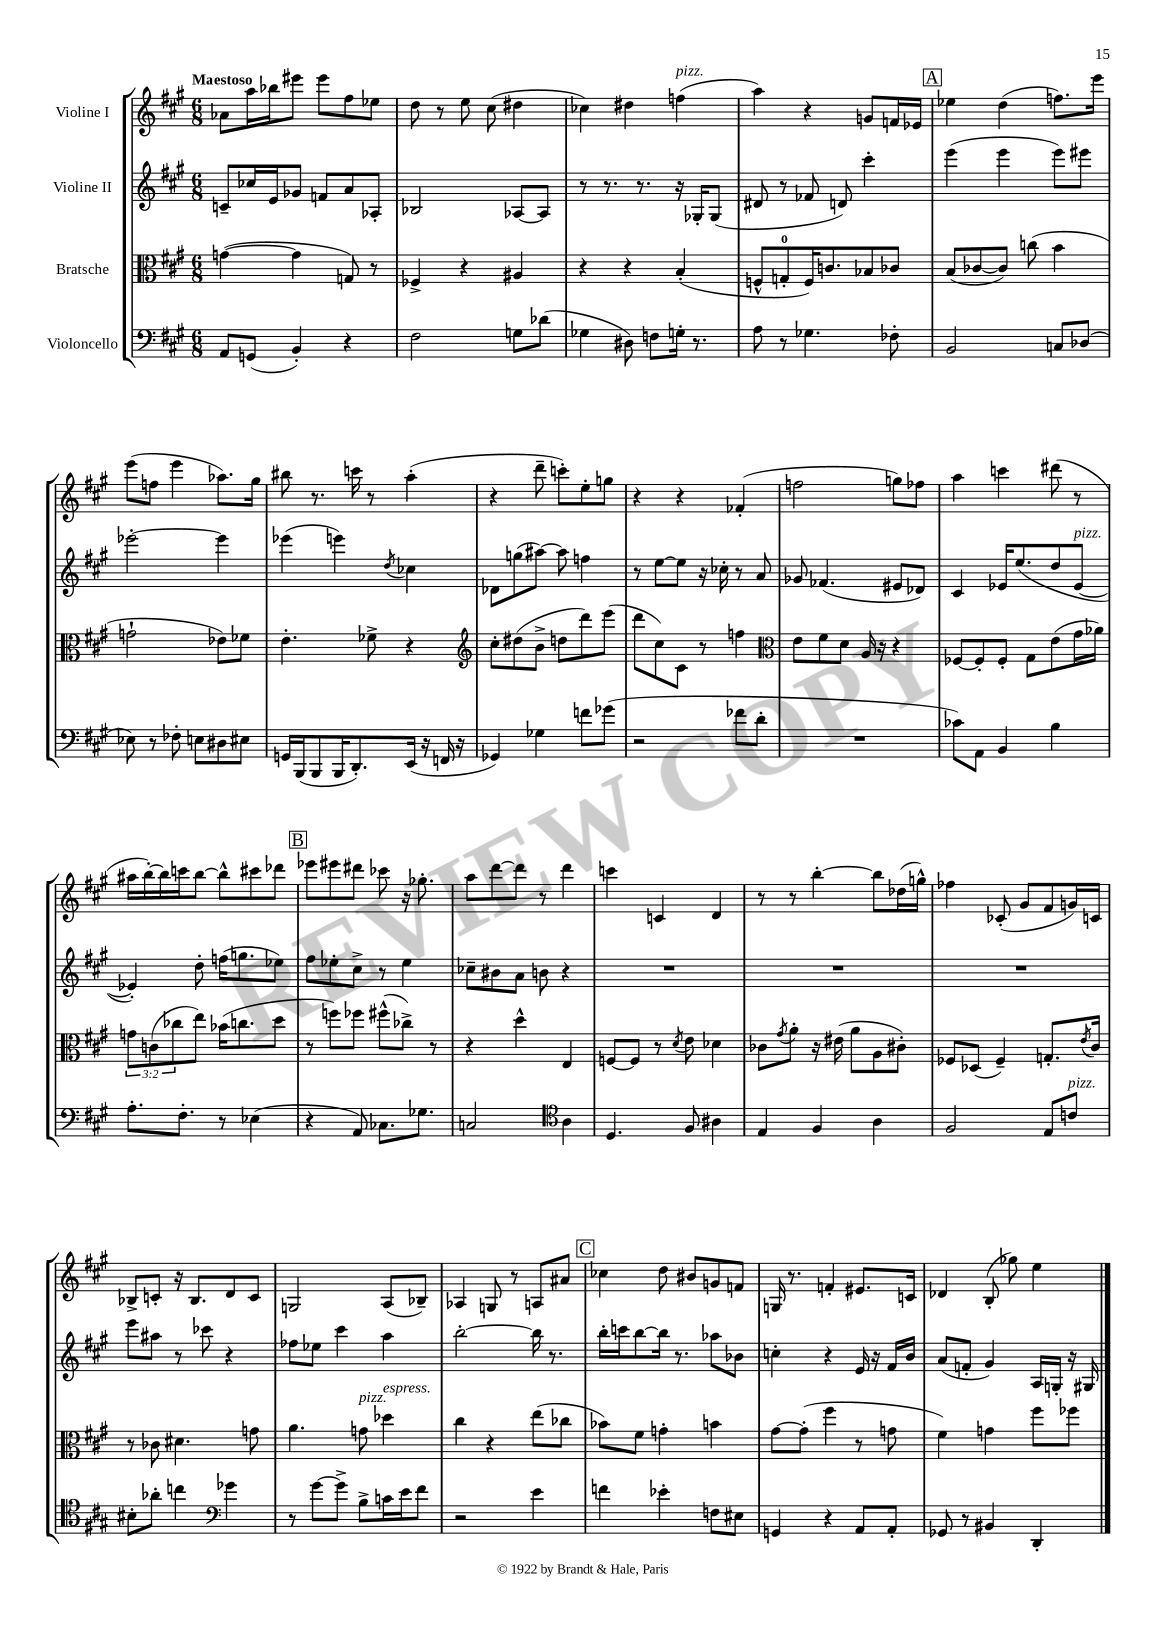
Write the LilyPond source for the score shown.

<<
\new StaffGroup <<
\new Staff = "s0" \with { instrumentName = "Violine I" } {
    \clef treble \key a \major \numericTimeSignature \time 6/8 \tempo "Maestoso"
    aes'8 a''16 bes''16 eis'''8 eis'''8 fis''8 ees''8 |
    d''8 r8 e''8 cis''8( dis''4 |
    ces''4) dis''4 f''4^\markup { \italic "pizz." }( |
    a''4) r4 g'8 f'16 ees'16 |
    \mark \markup { \box "A" } ees''4 d''4( f''8.) e'''16 |
    e'''8( f''8 e'''4 aes''8.) gis''16 |
    bis''8 r8. c'''16 r8 a''4-.( |
    r4 d'''8-- c'''8-.) e''8-. g''8 |
    r4 r4 fes'4-.( |
    f''2 g''8) fes''8 |
    a''4 c'''4 dis'''8( r8 |
    ais''16 b''16~-.) b''16 c'''16 b''8~ b''8-^ cis'''8 des'''8 |
    \mark \markup { \box "B" } ees'''8 eis'''8 dis'''8 ces'''8 r16 ges''8.-. |
    a''8 d'''8~ d'''8 r8 d'''4 |
    c'''4 c'4 d'4 |
    r8 r8 b''4~-. b''8 des''16( g''16-^) |
    fes''4 ces'8-.( gis'8 fis'8 g'16) c'16 |
    bes8-> c'8-. r16 bes8. d'8 c'8 |
    g2 a8( bes8--) |
    aes4 g8 r8 a8 ais'8 |
    \mark \markup { \box "C" } ces''4 d''8 bis'8 g'8 f'8 |
    g16 r8. f'4-. eis'8. c'16 |
    des'4 b8-.( ges''8) e''4 \bar "|." |
}
\new Staff = "s1" \with { instrumentName = "Violine II" } {
    \clef treble \key a \major \numericTimeSignature \time 6/8
    c'8-- ces''16 e'16 ges'8 f'8 a'8 aes8-. |
    bes2 aes8~ aes8 |
    r8 r8. r8. r16 ges16-. ges8( |
    dis'8 r8 fes'8 d'8) cis'''4-. |
    \mark \markup { \box "A" } e'''4( e'''4 e'''8) eis'''8 |
    ees'''2~-. ees'''4 |
    ees'''4( e'''4) \acciaccatura { d''8 } ces''4 |
    des'8 g''8( ais''8~) ais''8 f''4 |
    r8 e''8~ e''8 r16 ces''16-. r8 a'8 |
    ges'8 fes'4.( eis'8 des'8) |
    cis'4 ees'16 e''8.( d''8 ees'8~^\markup { \italic "pizz." } |
    ees'4-.) d''8-. f''16( g''8. ees''8) |
    \mark \markup { \box "B" } fis''8 ees''8-. cis''8-> r8 ees''4 |
    ces''8-- bis'8 a'8 b'8 r4 |
    R2. |
    R2. |
    R2. |
    e'''8 ais''8 r8 ces'''8 r4 |
    fes''8 ees''8 cis'''4 a''4 |
    b''2~-. b''16 r8. |
    \mark \markup { \box "C" } b''16-. c'''16 b''8~ b''16 r8. aes''8 bes'8 |
    c''4-. r4 e'16 r16 fis'16 b'16 |
    a'8( f'8-. gis'4) a16 g16-. r16 gis16 \bar "|." |
}
\new Staff = "s2" \with { instrumentName = "Bratsche" } {
    \clef alto \key a \major \numericTimeSignature \time 6/8 \override Staff.TupletNumber.text = #tuplet-number::calc-fraction-text
    g'4~( g'4 g8) r8 |
    fes4-> r4 ais4 |
    r4 r4 b4-.( |
    f8-^ g8-0-. f16) c'8. bes8 ces'8 |
    \mark \markup { \box "A" } b8( ces'8~ ces'8) c''8( b'4 |
    g'2-! ees'8) fes'8 |
    e'4.-. fes'8-> r4 |
    \clef treble cis''8-. dis''8( b'8-> d''8 d'''8) e'''8( |
    d'''8 cis''8) cis'8 r8 f''4 |
    \clef alto e'8 fis'8 d'8 a16 r16 r4 |
    fes8~ fes8-. fes8-. gis8 e'8( gis'16 aes'16) |
    \tuplet 3/2 { g'8 c'8( ces''8 } e''8) bes'16( c''8. d''8 |
    \mark \markup { \box "B" } r8 f''8) fes''8 fis''8-^( ces''8->) r8 |
    r4 d''4-^ e4 |
    f8~ f8 r8 \acciaccatura { d'8 } e'8 des'4 |
    ces'8 \acciaccatura { gis'8 } a'8-. r16 eis'16( a'8 a8 cis'8-.) |
    fes8 des8( fes4--) g8.-. \acciaccatura { e'8 } cis'16 |
    r8 ces'8 dis'4. g'8 |
    a'4. g'8^\markup { \italic "pizz." } des''4^\markup { \italic "espress." } |
    cis''4 r4 e''8( ces''8 |
    \mark \markup { \box "C" } bes'8) fis'8 g'4-. b'4 |
    gis'8~ gis'8-.( fis''4 r8 g'8 |
    fis'4) g'4 fis''8 fes''8 \bar "|." |
}
\new Staff = "s3" \with { instrumentName = "Violoncello" } {
    \clef bass \key a \major \numericTimeSignature \time 6/8
    a,8 g,8( b,4-.) r4 |
    fis2 g8 des'8( |
    ges4 dis8) f8 g16-. r8. |
    a8 r8 ges4. fes8-. |
    \mark \markup { \box "A" } b,2 c8 des8( |
    ees8) r8 fes8-. e8 dis8 eis8 |
    g,16 b,,16( b,,8 b,,16 d,8.-.) e,16( r16 f,16 r16 |
    ges,4) ges4 f'8 ges'8( |
    r2 fes'8 d'8-. |
    R2. |
    ces'8) a,8 b,4 b4 |
    a8.-. fis8.-. r8 ees4( |
    \mark \markup { \box "B" } r4 a,8) ces8. ges8. |
    c2 \clef tenor a4 |
    d4. fis8 ais4 |
    e4 fis4 a4 |
    fis2 e8 c'8^\markup { \italic "pizz." } |
    bis8-. aes'8-. c''4 \clef bass ges'4 |
    r8 gis'8~ gis'8-> b8-> c'16 e'16 fis'8 |
    r2 e'4 |
    \mark \markup { \box "C" } f'4 ees'4-. f8 eis8 |
    g,4 r4 a,8 a,8-. |
    ges,8 r8 bis,4 d,4-. \bar "|." |
}
>>
>>
\layout { \context { \Score \remove "Bar_number_engraver" } }
